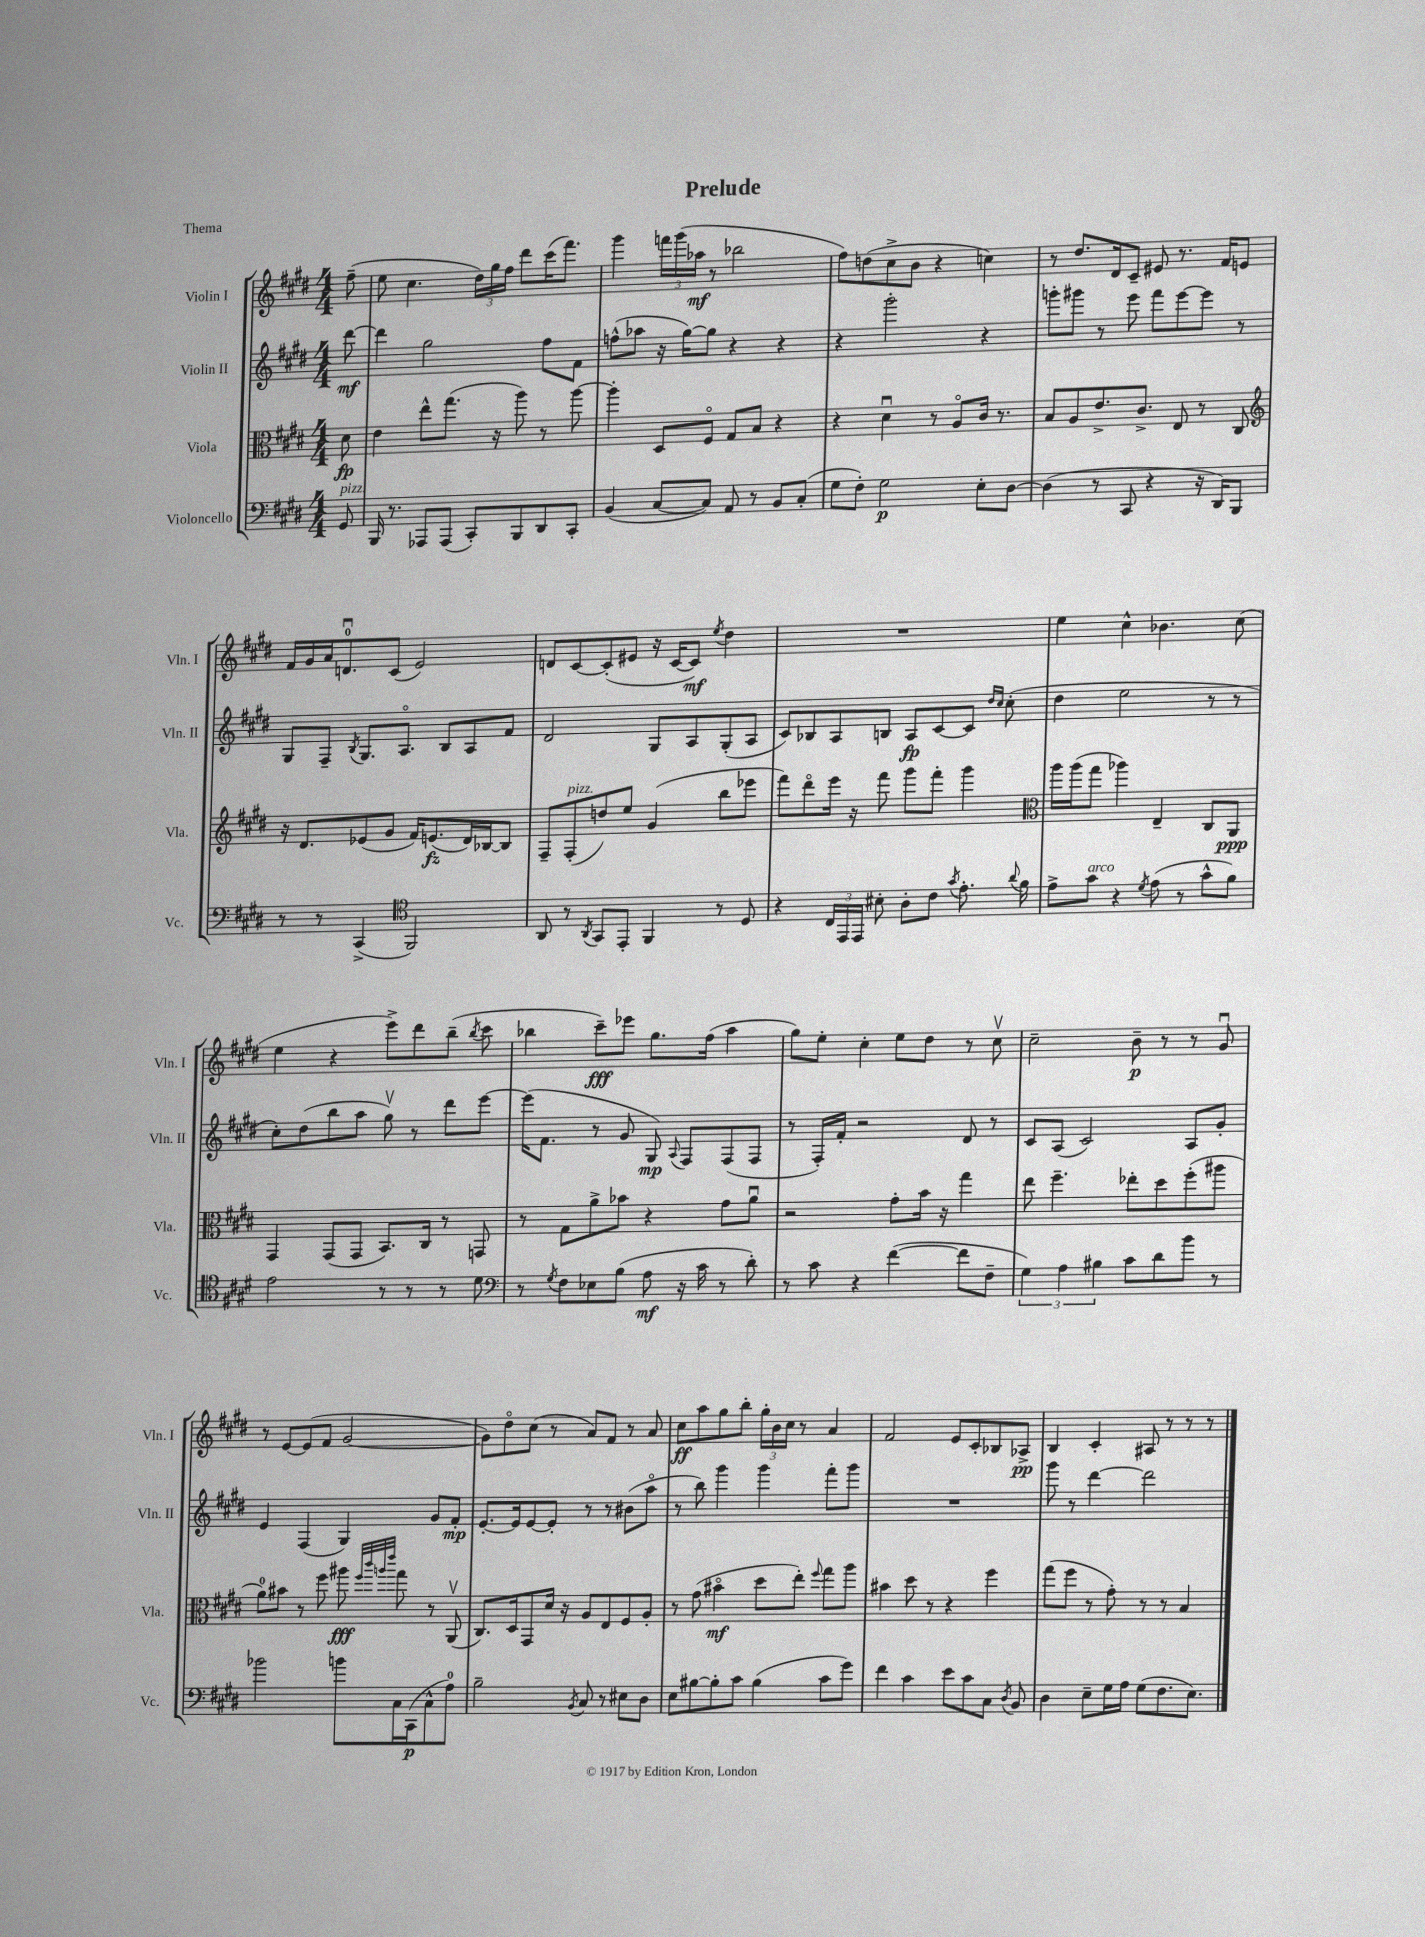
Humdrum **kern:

**kern	**kern	**kern	**kern
*staff4	*staff3	*staff2	*staff1
*clefF4	*clefC3	*clefG2	*clefG2
*k[f#c#g#d#]	*k[f#c#g#d#]	*k[f#c#g#d#]	*k[f#c#g#d#]
*M4/4	*M4/4	*M4/4	*M4/4
8GG#	8d#	[8ddd#	(8ff#~
=	=	=	=
16BBB	4e	4ddd#]	8ee
8.r	.	.	.
.	.	.	4.cc#
8AAA-	8ee^^	2gg#	.
(8AAA-	(8.gg#	.	.
8CC#')	.	.	24dd#)
.	.	.	24gg#
.	16r	.	.
.	.	.	24ff#
8BBB	8aa)	.	8ddd#
8DD#	8r	8ff#	(16ccc#
.	.	.	8.fff#)
8CC#'	[8aa	8f#	.
=	=	=	=
(4BB	4aa']	(8ff^^	4ggg#
.	.	8aa-	.
[8C#	8D#	16r	24fff
.	.	.	(24ggg#
.	.	[16gg#)	.
.	.	.	24aa-
8C#])	8F#o	8gg#]	8r
8AA	8G#	4r	2bb-
8r	8B	.	.
8BB	4r	4r	.
(8C#'	.	.	.
=	=	=	=
8G#	4r	4r	8ff#)
8F#')	.	.	(8dd
2G#	4d#u	2ggg#'	8cc#^
.	.	.	8b
.	8r	.	4r
.	8Ao	.	.
8E'	16c#	4r	4cc)
.	8.r	.	.
[8D#	.	.	.
=	=	=	=
(4D#]	8B	8ggg'	8r
.	8A	8ggg#	8.dd#
8r	8.e^	8r	.
.	.	.	16d#
8CC#	.	8eee	8c#~
.	8.c#^	.	.
4r	.	8fff#	8e#
.	8E	[8eee	8.r
16r	8r	8eee]	.
16DD#)	.	.	16f#
8BBB	8C#	8r	8e
=	=	=	=
*	*clefG2	*	*
8r	16r	8G#	16f#
.	8.d#	.	16g#
8r	.	8F#~	16a
.	.	.	8.du
.	.	8qB	.
(4CC#^	(8e-	8.G#	.
.	8g#	.	(8c#
.	.	8.Ao	.
*clefC4	*	*	*
2FF#)	16f#)	.	2e)
.	(8.e	.	.
.	.	8B	.
.	16d#)	8A	.
.	[16B-	.	.
.	8B-]	8f#	.
=	=	=	=
8AA	8F#~	2d#	8d
8r	(8F#'	.	[8c#
8qAA	.	.	.
8GG#	8dd)	.	(8c#']
8EE'	8ee	.	8e#
4FF#	(4g#	8G#	16r
.	.	.	[16c#
.	.	8A	8c#])
.	.	.	8qee
8r	8bb	(8G#'	4dd#
8D#	8eee-	8A	.
=	=	=	=
4r	8fff#)	8c#)	1r
.	8ddd#o	8B-	.
24C#	16eee	8A	.
24EE	.	.	.
.	16r	.	.
24EE	.	.	.
8B#'	8fff#	8B	.
8A'	8ggg#	8A	.
8c#	8fff#'	[8c#	.
8qg#	.	.	.
8.e'	4ggg#	8c#]	.
.	.	16qqdd#	.
.	.	16qqcc#	.
.	.	(8cc#'	.
8qqa	.	.	.
16f#	.	.	.
=	=	=	=
*	*clefC3	*	*
8e^	16aa	4dd#	4ee
.	(16aa	.	.
8g#	8gg#	.	.
4r	4aa-)	2ee	4cc#^^
8qd#	.	.	.
(8e	4E~	.	4.b-
8r	.	.	.
8g#^^	8C#	8r	.
8f#)	8AA	8r	(8cc#
=	=	=	=
2e	4GG#	8cc#')	4ee
.	.	(8dd#	.
.	(8GG#	8bb	4r
.	8GG#	8aa	.
8r	8.BB)	8gg#v)	8eee^)
8r	.	8r	8ddd#
.	16C#	.	.
8r	8r	8ddd#	(8bb~
.	.	.	8qbb
8d#	8GG	[8eee	8ccc#
=	=	=	=
*clefF4	*	*	*
8r	8r	(16eee]	4bb-
.	.	8.f#	.
8qG#	.	.	.
8F#	8G#	.	.
8E-	8a^	8r	8ccc#~)
(8B	8b-	8g#	8eee-
8A	4r	8G#)	8.gg#
.	.	8qqA	.
16r	.	8F#	.
16c#	.	.	(16ff#
8r	8g#	(8F#	4aa
8d#')	8au	8F#	.
=	=	=	=
8r	2r	8r	8gg#)
8c#	.	16F#')	8ee'
.	.	16f#'	.
4r	.	2r	4cc#'
([4f#	8g#'	.	8ee
.	16b	.	8dd#
.	16r	.	.
8f#]	4gg#	8d#	8r
8F#~	.	8r	8cc#v
=	=	=	=
6G#)	8ee	8c#	2cc#~
.	4.ff#~	(8A	.
6A	.	.	.
.	.	2c#)	.
6B#	.	.	.
8c#	8ee-'	.	8b~
8d#	8dd#	.	8r
8b	(8ff#'	8A	8r
8r	8aa#	8g#'	8g#u
=	=	=	=
2b-	8a)	4e	8r
.	8b#	.	[8e
.	8r	(4F#	(8e]
.	8ff#	.	8f#
8b	8aa#	4G#)	[2g#
.	32qqff#	.	.
.	32qqccc#	.	.
.	32qqaa	.	.
.	32qqeee	.	.
16C#	8gg#	.	.
(16CC#	.	.	.
8C#^^	8r	8g#	.
8A)	(8AAv	8f#'	.
=	=	=	=
2B~	8.C#)	[8.e'	8g#])
.	.	.	8dd#o
.	16D#	16e]	.
.	8GG#	[8e	(8cc#
.	16d#	8e']	8r
.	16r	.	.
8qBB	.	.	.
8C#	8A	8r	8a)
8r	8E	8r	8f#
8E#	8F#	(8b#	8r
8D#	8A'	8aao	8a
=	=	=	=
8E	8r	8r	8cc#
[8B#	(8g#	8bb)	8aa
8B#']	4b#o	4ggg#	8gg#
8c#	.	.	8bb'
(4B#	8dd#	4ggg#	24gg#'
.	.	.	24b
.	.	.	24cc#
.	8ee')	.	8r
.	8qqff#	.	.
8c#	8gg#	8fff#'	4a
8g#)	8aa	8ggg#	.
=	=	=	=
4f#	4b#	1r	2f#
4c#	8dd#	.	.
.	8r	.	.
8e	4r	.	8e
8c#	.	.	8c#'
8C#	4ff#	.	8B-
8qD#	.	.	.
8BB	.	.	8A-^
=	=	=	=
4D#	(8gg#	8ggg#	4B
.	8ff#	8r	.
8E~	8r	[4ddd#	4c#'
16G#	8g#')	.	.
16A	.	.	.
(8G#	8r	2ddd#]	8A#
8.F#	8r	.	8r
.	4B	.	8r
8.E)	.	.	.
.	.	.	8r
==	==	==	==
*-	*-	*-	*-
